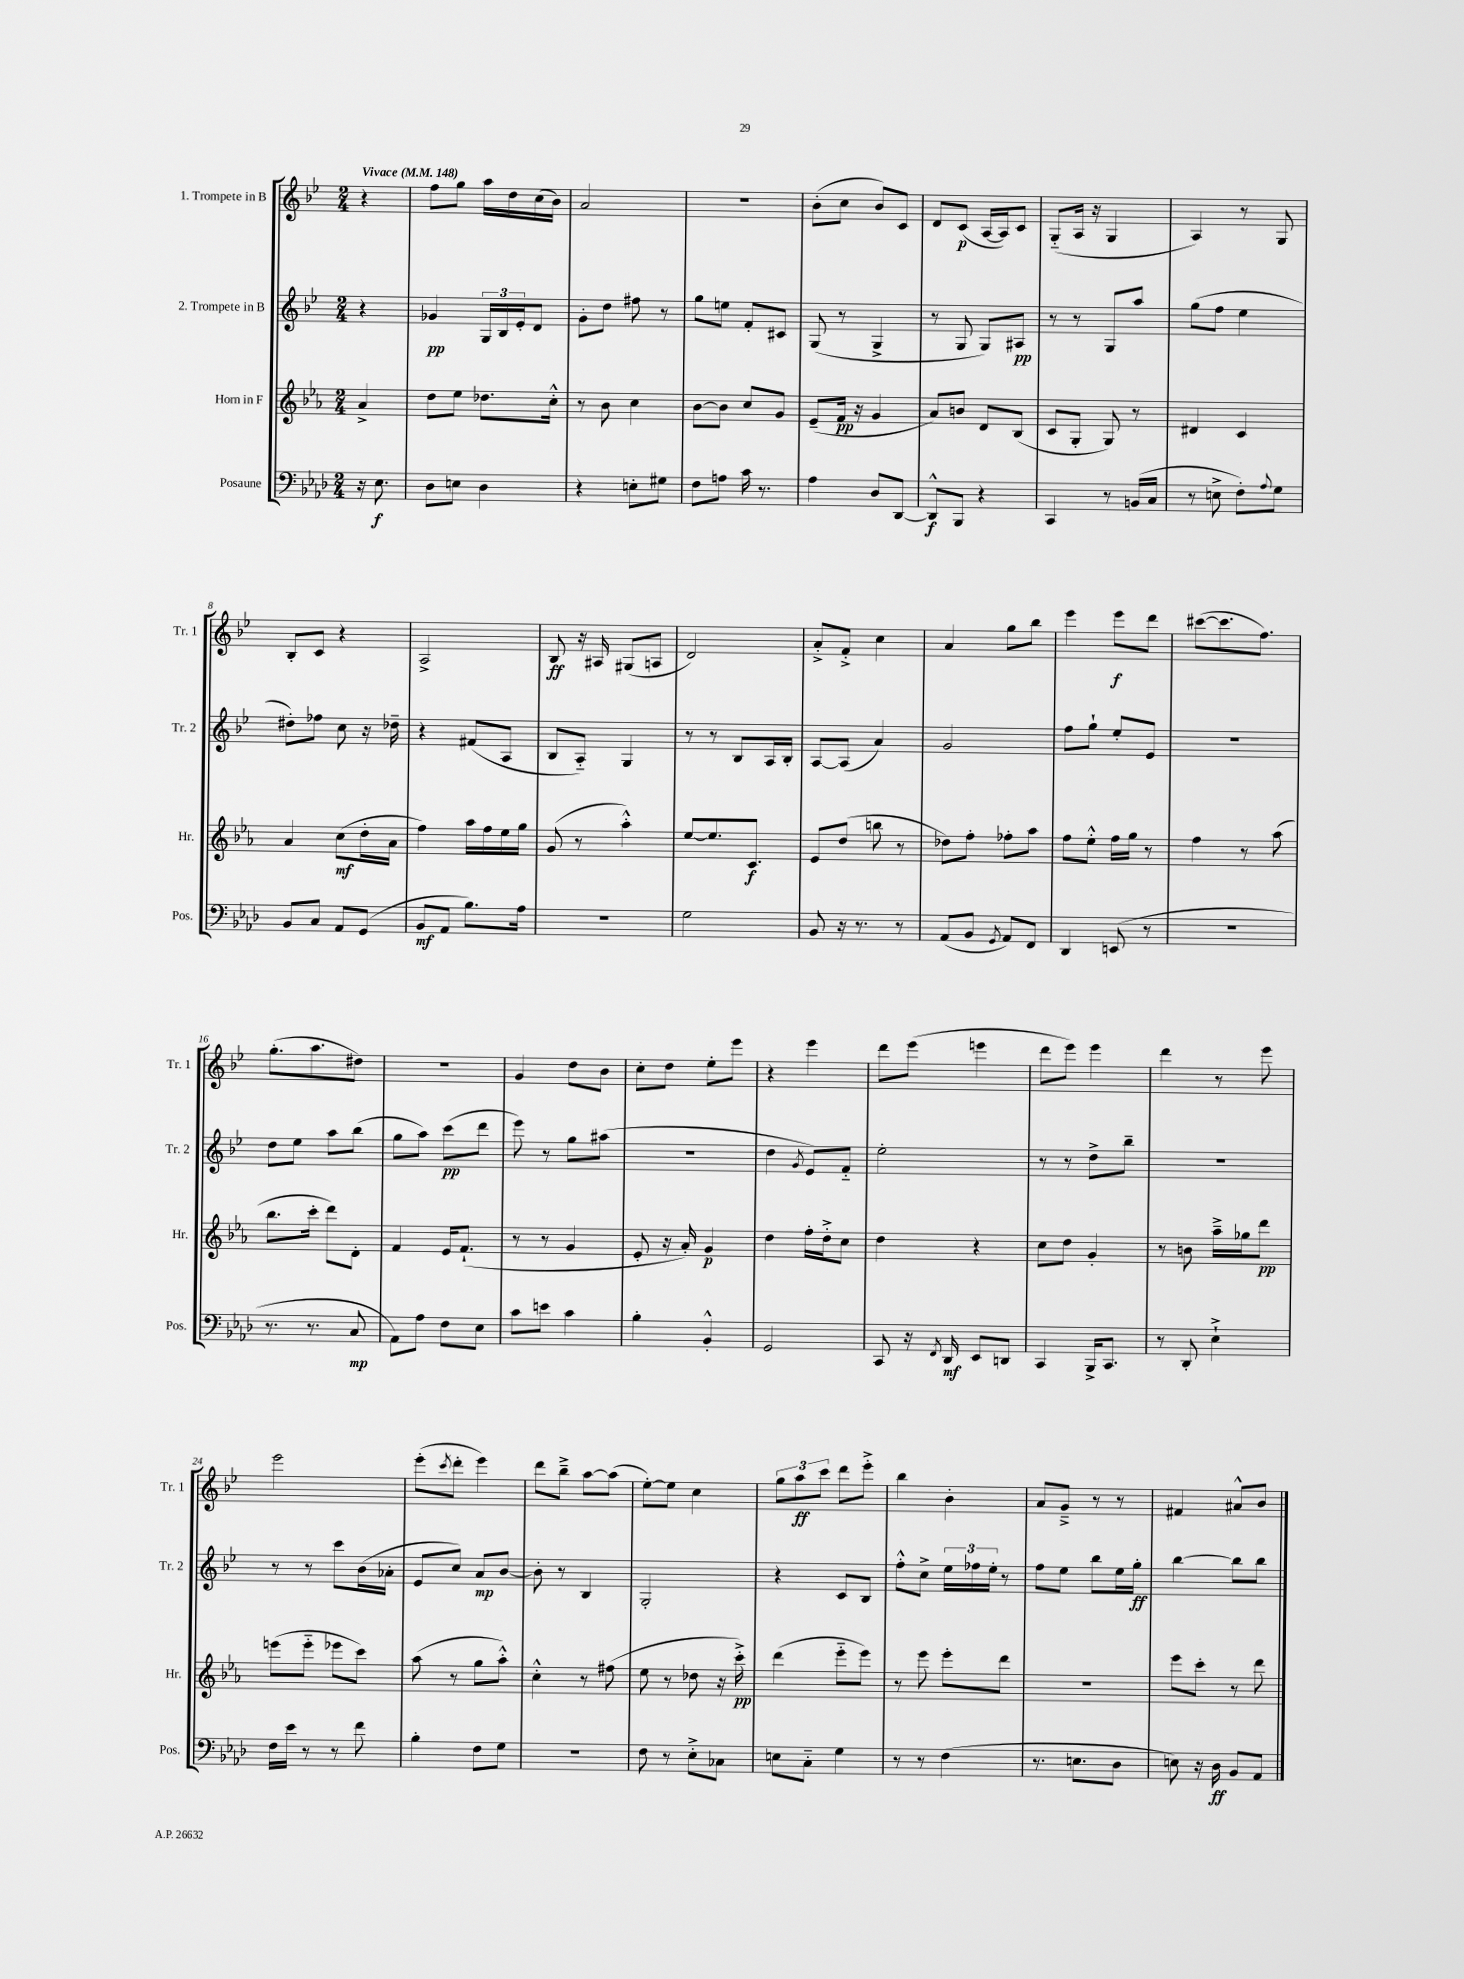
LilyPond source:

<<
\new StaffGroup <<
\new Staff = "s0" \with { instrumentName = "1. Trompete in B" shortInstrumentName = "Tr. 1" } {
    \clef treble \key bes \major \numericTimeSignature \time 2/4 \partial 4 \tempo "Vivace" 4 = 148
    r4 |
    f''8 g''8 a''16 d''16 c''16( bes'16) |
    a'2 |
    r2 |
    bes'8-.( c''8 bes'8) c'8 |
    d'8 c'8\p( a16~ a16) c'8 |
    g8-_( a16 r16 g4 |
    a4) r8 g8 |
    bes8-. c'8 r4 |
    a2-> |
    bes8\ff r16 ais16 gis8( a8 |
    d'2) |
    a'8-.-> f'8-.-> c''4 |
    a'4 g''8 bes''8 |
    ees'''4 ees'''8\f d'''8 |
    cis'''8~( cis'''8. f''8.) |
    g''8.-.( a''8. dis''8) |
    r2 |
    g'4 d''8 bes'8 |
    c''8-. d''8 ees''8-. ees'''8 |
    r4 ees'''4 |
    d'''8 ees'''8( e'''4 |
    d'''8 ees'''8) ees'''4 |
    d'''4 r8 ees'''8 |
    ees'''2 |
    ees'''8-.( \acciaccatura { c'''8 } d'''8-. ees'''4) |
    d'''8 bes''8---> a''8~ a''8( |
    ees''8~-.) ees''8 c''4 |
    \tuplet 3/2 { g''8 a''8\ff c'''8 } d'''8 ees'''8-.-> |
    bes''4 bes'4-. |
    a'8 g'8---> r8 r8 |
    fis'4 ais'8-^ bes'8 \bar "|." |
}
\new Staff = "s1" \with { instrumentName = "2. Trompete in B" shortInstrumentName = "Tr. 2" } {
    \clef treble \key bes \major \numericTimeSignature \time 2/4 \partial 4
    r4 |
    ges'4\pp \tuplet 3/2 { g16 bes16 ees'16-. } d'8 |
    g'8-. d''8 fis''8 r8 |
    g''8 e''8 f'8-. cis'8 |
    g8( r8 g4-> |
    r8 g8 g8) ais8\pp |
    r8 r8 g8 a''8 |
    g''8( f''8 ees''4 |
    dis''8-.) fes''8 c''8 r16 des''16-- |
    r4 fis'8( a8 |
    bes8 a8-_) g4 |
    r8 r8 bes8 a16 bes16-. |
    a8~ a8( a'4) |
    g'2 |
    f''8 g''8-! ees''8-. ees'8 |
    r2 |
    d''8 ees''8 a''8 bes''8( |
    g''8 a''8) c'''8\pp( d'''8 |
    ees'''8) r8 g''8 ais''8( |
    r2 |
    d''4 \acciaccatura { g'8 } ees'8) f'8-_ |
    ees''2-. |
    r8 r8 d''8-> bes''8-- |
    R2 |
    r8 r8 c'''8 bes'16( aes'16-. |
    ees'8 c''8) a'8\mp bes'8~ |
    bes'8-. r8 bes4 |
    g2-. |
    r4 c'8 bes8 |
    f''8-.-^ c''8-> \tuplet 3/2 { ees''16 fes''16 ees''16-. } r8 |
    f''8 ees''8 bes''8 ees''16 g''16-.\ff |
    bes''4~ bes''8 bes''8 \bar "|." |
}
\new Staff = "s2" \with { instrumentName = "Horn in F" shortInstrumentName = "Hr." } {
    \clef treble \key ees \major \numericTimeSignature \time 2/4 \partial 4
    aes'4-> |
    d''8 ees''8 des''8. c''16-.-^ |
    r8 bes'8 c''4 |
    bes'8~ bes'8 c''8 g'8 |
    ees'8--( f'16\pp r16 g'4 |
    aes'8) b'8 d'8 bes8( |
    c'8 g8-. g8) r8 |
    dis'4 c'4 |
    aes'4 c''8\mf( d''16-. aes'16 |
    f''4) aes''16 f''16 ees''16 g''16 |
    g'8( r8 aes''4-.-^) |
    ees''8~ ees''8. c'8.\f |
    ees'8 d''8( b''8 r8 |
    des''8) f''8-. fes''8-. aes''8 |
    f''8 ees''8-.-^ f''16 g''16 r8 |
    f''4 r8 aes''8( |
    bes''8. c'''16-. d'''8) d'8-. |
    f'4 ees'16 f'8.-!( |
    r8 r8 g'4 |
    ees'8-. r16 aes'16-.) g'4\p |
    d''4 f''16-. d''16-.-> c''8 |
    d''4 r4 |
    c''8 d''8 g'4-. |
    r8 b'8 aes''16---> ges''16 d'''8\pp |
    e'''8( e'''8-_ ees'''8 c'''8) |
    aes''8( r8 g''8 aes''8-.-^) |
    c''4-.-^ r8 fis''8( |
    ees''8 r8 des''8 r16 c'''16-.->\pp) |
    d'''4( ees'''8-_ ees'''8) |
    r8 ees'''8 ees'''8-. d'''8 |
    R2 |
    ees'''8 c'''8-. r8 d'''8 \bar "|." |
}
\new Staff = "s3" \with { instrumentName = "Posaune" shortInstrumentName = "Pos." } {
    \clef bass \key aes \major \numericTimeSignature \time 2/4 \partial 4
    r16 ees8.\f |
    des8 e8 des4 |
    r4 e8-. gis8 |
    f8 a8 c'16 r8. |
    aes4 des8 des,8~ |
    des,8-^\f bes,,8 r4 |
    c,4 r8 b,16( c16 |
    r8 e8-> f8-.) \appoggiatura { aes8 } g8 |
    bes,8 c8 aes,8 g,8( |
    bes,8\mf aes,8 bes8.) aes16 |
    R2 |
    g2 |
    bes,8 r16 r8. r8 |
    aes,8( bes,8 \acciaccatura { g,8 } aes,8) f,8 |
    des,4 e,8( r8 |
    R2 |
    r8. r8. c8\mp |
    aes,8) aes8 f8 ees8 |
    c'8 e'8 c'4 |
    bes4-. bes,4-.-^ |
    g,2 |
    c,8 r16 \acciaccatura { f,8 } des,16\mf ees,8 d,8 |
    c,4 bes,,16-> c,8. |
    r8 des,8-. ees4-!-> |
    f16 ees'16 r8 r8 f'8 |
    bes4-. f8 g8 |
    R2 |
    f8 r8 ees8-.-> ces8 |
    e8 c8-_ g4 |
    r8 r8 f4( |
    r8. e8. des8 |
    e8) r16 des16\ff bes,8 aes,8 \bar "|." |
}
>>
>>
